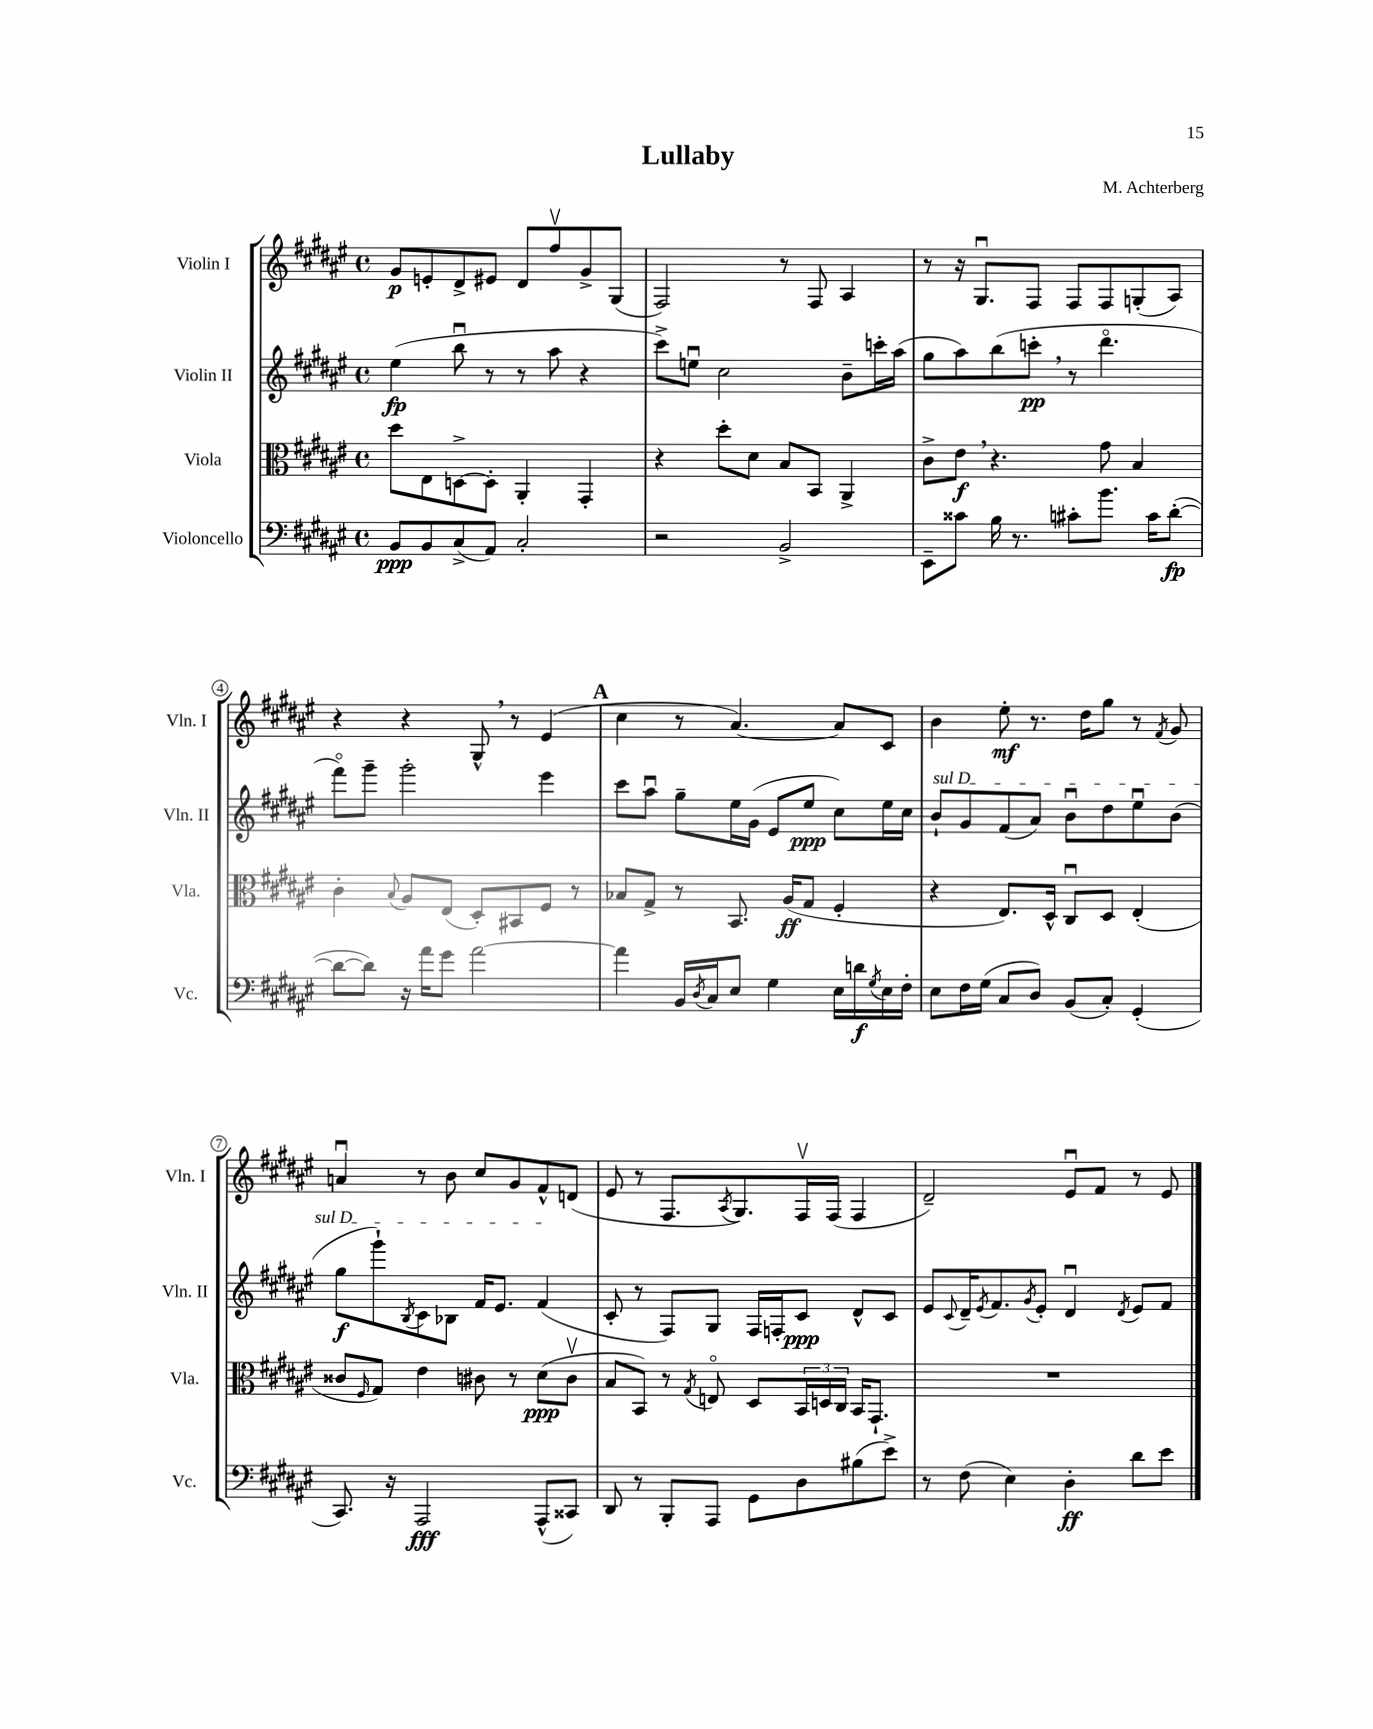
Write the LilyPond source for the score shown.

\header { title = "Lullaby" composer = "M. Achterberg" }
<<
\new StaffGroup <<
\new Staff = "s0" \with { instrumentName = "Violin I" shortInstrumentName = "Vln. I" } {
    \clef treble \key fis \major \defaultTimeSignature \time 4/4
    gis'8\p e'8-. dis'8-> eis'8 dis'8 fis''8\upbow gis'8-> gis8( |
    fis2) r8 fis8 ais4 |
    r8 r16 gis8.\downbow fis8 fis8 fis8 g8-.( ais8) |
    r4 r4 gis8-^ \breathe r8 eis'4( |
    \mark \markup { \bold "A" } cis''4 r8 ais'4.~) ais'8 cis'8 |
    b'4 eis''8-.\mf r8. dis''16 gis''8 r8 \acciaccatura { fis'8 } gis'8 |
    a'4\downbow r8 b'8 cis''8 gis'8 fis'8-^ d'8( |
    eis'8 r8 fis8. \acciaccatura { ais8 } gis8.) fis16\upbow fis16( fis4 |
    dis'2--) eis'8\downbow fis'8 r8 eis'8 \bar "|." |
}
\new Staff = "s1" \with { instrumentName = "Violin II" shortInstrumentName = "Vln. II" } {
    \clef treble \key fis \major \defaultTimeSignature \time 4/4
    eis''4\fp( b''8\downbow r8 r8 ais''8 r4 |
    cis'''8->) e''8\downbow cis''2 b'8-- c'''16-. ais''16( |
    gis''8 ais''8) b''8( c'''8-.\pp \breathe r8 dis'''4.\flageolet |
    fis'''8\flageolet) gis'''8-- gis'''2-. eis'''4 |
    \mark \markup { \bold "A" } cis'''8 ais''8\downbow gis''8-- eis''16 gis'16( eis'8 eis''8\ppp cis''8) eis''16 cis''16 |
    \once \override TextSpanner.bound-details.left.text = \markup { \italic "sul D" } b'8-!\startTextSpan gis'8 fis'8( ais'8) b'8\downbow dis''8 eis''8\downbow b'8( |
    gis''8\f gis'''8-!) \acciaccatura { b8 } cis'8 bes8 fis'16 eis'8. fis'4\stopTextSpan( |
    cis'8-. r8 fis8) gis8 fis16 f16-. cis'8\ppp dis'8-^ cis'8 |
    eis'8 \appoggiatura { cis'8 } dis'16-- \acciaccatura { eis'8 } fis'8. \acciaccatura { gis'8 } eis'8-. dis'4\downbow \acciaccatura { dis'8 } eis'8 fis'8 \bar "|." |
}
\new Staff = "s2" \with { instrumentName = "Viola" shortInstrumentName = "Vla." } {
    \clef alto \key fis \major \defaultTimeSignature \time 4/4
    dis''8 eis8 d8~-> d8-. ais,4-. gis,4-. |
    r4 dis''8-. dis'8 b8 b,8 ais,4-> |
    cis'8-> eis'8\f \breathe r4. gis'8 b4 |
    cis'4-. \appoggiatura { b8 } ais8 eis8( dis8-.) bis,8 fis8 r8 |
    \mark \markup { \bold "A" } bes8 gis8-> r8 b,8. ais16\ff( gis8 fis4-. |
    r4 eis8.) dis16-^ cis8\downbow dis8 eis4-.( |
    cisis'8 \grace { fis16 } gis8) eis'4 cis'8 r8 dis'8\ppp( cis'8\upbow |
    b8 b,8) r8 \acciaccatura { gis8 } e8\flageolet dis8 \tuplet 3/2 { b,16 d16 cis16 } b,16 gis,8.-! |
    R1 \bar "|." |
}
\new Staff = "s3" \with { instrumentName = "Violoncello" shortInstrumentName = "Vc." } {
    \clef bass \key fis \major \defaultTimeSignature \time 4/4
    b,8\ppp b,8 cis8->( ais,8) cis2-. |
    r2 b,2-> |
    eis,8-- cisis'8 b16 r8. cis'8-. b'8. cis'16 dis'8~-.\fp( |
    dis'8~ dis'8) r16 ais'16 gis'8 ais'2~ |
    \mark \markup { \bold "A" } ais'4 b,16 \acciaccatura { dis8 } cis16 eis8 gis4 eis16 d'16\f \acciaccatura { gis8 } eis16 fis16-. |
    eis8 fis16 gis16( cis8 dis8) b,8( cis8-.) gis,4-.( |
    cis,8.) r16 ais,,2\fff ais,,8-^( cisis,8) |
    dis,8 r8 b,,8-. ais,,8 gis,8 dis8 bis8( eis'8->) |
    r8 fis8( eis4) dis4-.\ff dis'8 eis'8 \bar "|." |
}
>>
>>
\layout { \context { \Score \override BarNumber.stencil = #(make-stencil-circler 0.1 0.3 ly:text-interface::print) } }
